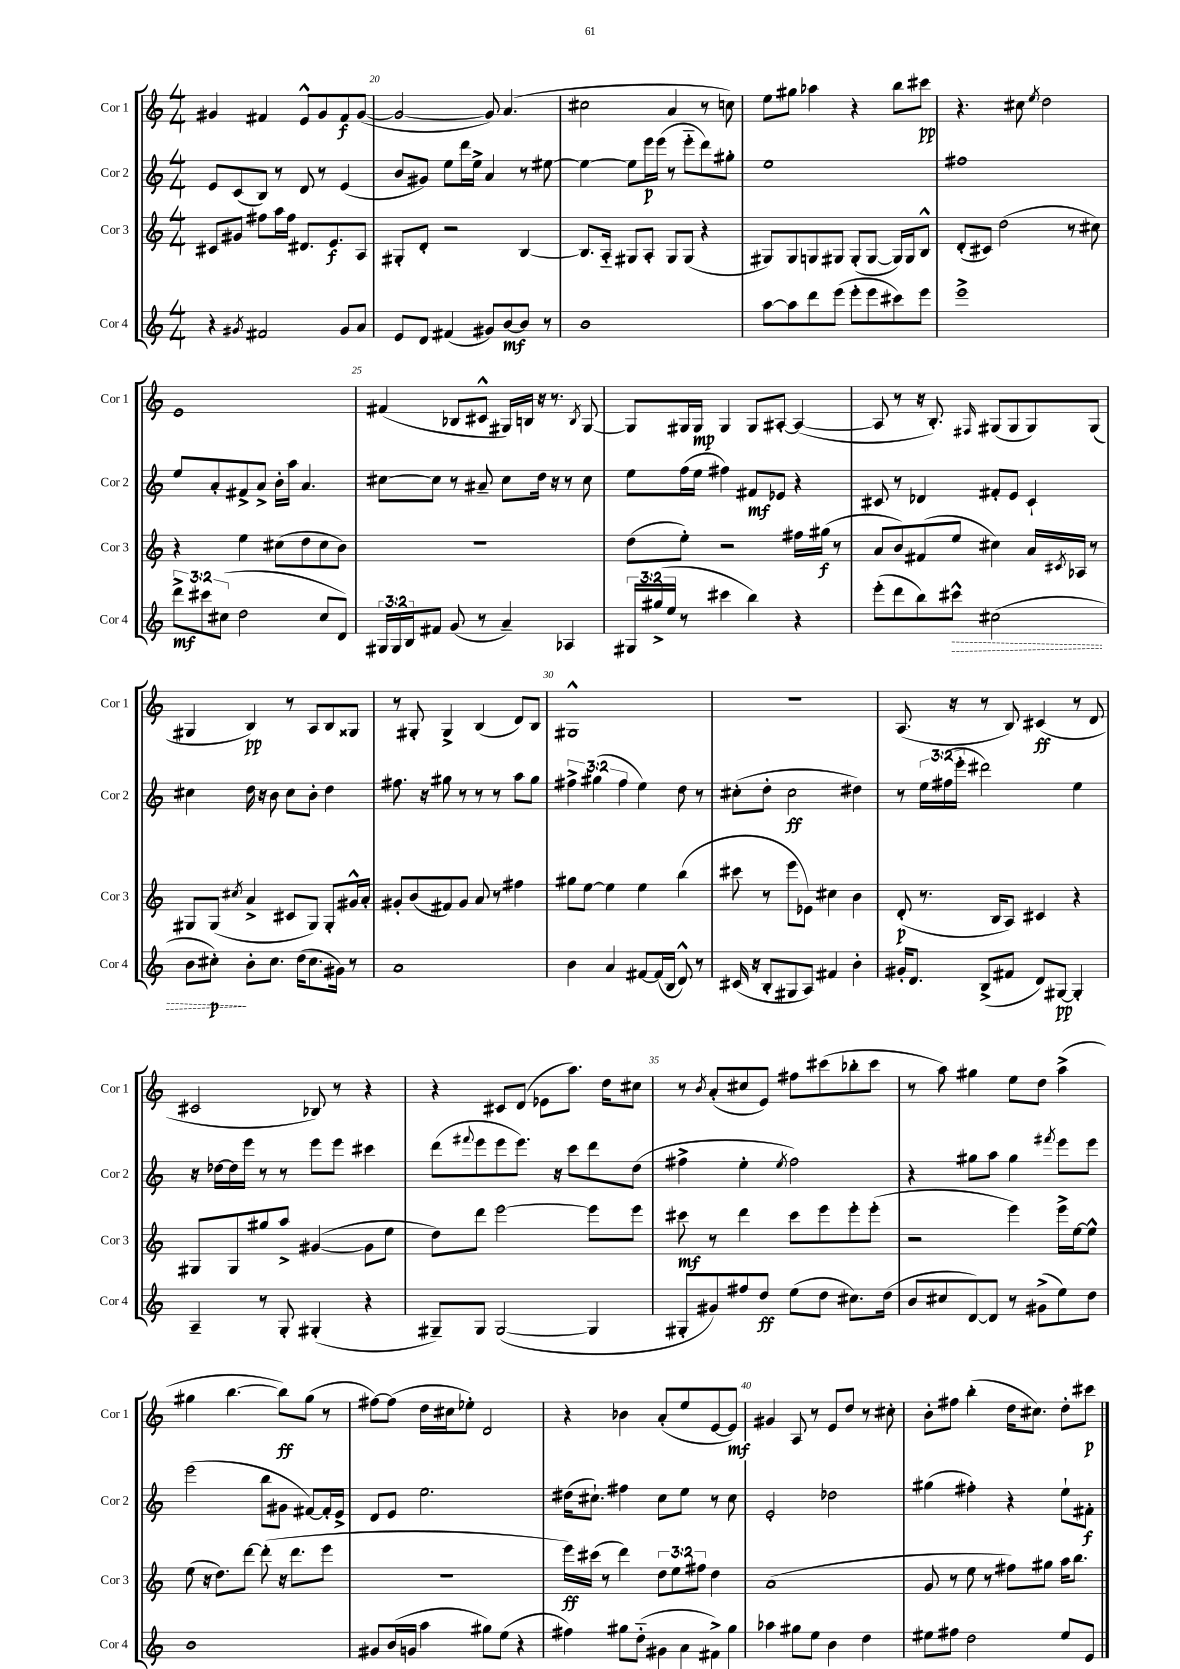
<<
\new StaffGroup <<
\new Staff = "s0" \with { instrumentName = "Cor 1" shortInstrumentName = "Cor 1" } {
    \clef treble \key c \major \numericTimeSignature \time 4/4
    gis'4 fis'4 e'8-^ gis'8 fis'8\f gis'8~( |
    gis'2~ gis'8) a'4.( |
    cis''2 a'4 r8 c''8) |
    e''8 gis''8 aes''4 r4 b''8 cis'''8\pp |
    r4. cis''8 \acciaccatura { e''8 } d''2 |
    e'1 |
    fis'4( bes8 cis'8-^ gis16) b16 r16 r8. \acciaccatura { b8 } gis8~ |
    gis8 gis16 gis16\mp gis4 gis8 ais8~-. ais4~( |
    ais8 r8 r16 b8.-.) \grace { fis16 } gis8( gis8 gis8) gis8( |
    gis4 b4\pp) r8 a8 b8 gisis8 |
    r8 gis8-. gis4-> b4( d'8) b8 |
    gis1-^ |
    R1 |
    a8.( r16 r8 b8) cis'4\ff( r8 d'8 |
    cis'2 bes8) r8 r4 |
    r4 cis'8 d'8( ees'8 a''8.) d''16 cis''8 |
    r8 \acciaccatura { b'8 } a'8-.( cis''8 e'8) fis''8 cis'''8( bes''8-. cis'''8 |
    r8 a''8) gis''4 e''8 d''8 a''4->( |
    gis''4 b''4.~ b''8\ff) gis''8( r8 |
    fis''8~) fis''8( d''16 cis''16 ees''8-.) d'2 |
    r4 bes'4 a'8-.( e''8 e'8~ e'8\mf) |
    gis'4 a8 r8 e'8 d''8 r8 cis''8-. |
    b'8-. fis''8 b''4-.( d''16 cis''8.) d''8-. cis'''8\p \bar "|." |
}
\new Staff = "s1" \with { instrumentName = "Cor 2" shortInstrumentName = "Cor 2" } {
    \clef treble \key c \major \numericTimeSignature \time 4/4 \override Staff.TupletNumber.text = #tuplet-number::calc-fraction-text
    e'8 c'8( b8) r8 d'8 r8 e'4( |
    b'8 gis'8) e''8 d'''16 e''16-> a'4 r8 eis''8~ |
    eis''4~ eis''8 e'''16\p e'''16( r8 e'''8-_ d'''8) gis''8-. |
    e''1 |
    fis''1 |
    e''8 a'8-. fis'8-> a'8-> b'16-. a''16 a'4. |
    cis''8~ cis''8 r8 ais'8-- cis''8 d''16 r16 r8 cis''8 |
    e''8 f''16( e''16 fis''4) fis'8\mf ees'8 r4 |
    cis'8 r8 des'4 fis'8-. e'8 cis'4-! |
    cis''4 d''16 r16 b'8 cis''8 b'8-. d''4 |
    fis''8. r16 gis''8 r8 r8 r8 a''8 gis''8 |
    \tuplet 3/2 { fis''4-> gis''4( fis''4 } e''4) d''8 r8 |
    cis''8-.( d''8-. cis''2\ff dis''4) |
    r8 \tuplet 3/2 { e''16 fis''16( e'''16-. } dis'''2) e''4 |
    r16 des''16~ des''16 e'''16 r8 r8 e'''8 e'''8 cis'''4 |
    d'''8( \appoggiatura { fis'''8 } e'''8 e'''8 e'''8.) r16 c'''8 d'''8 d''8( |
    fis''4-> e''4-. \acciaccatura { e''8 } fis''2) |
    r4 gis''8 a''8 gis''4 \acciaccatura { fis'''8 } e'''8 e'''8 |
    e'''2( b''8 gis'8 fis'8~) fis'16-. e'16-> |
    d'8 e'8 e''2. |
    dis''16( cis''8.-!) fis''4 cis''8 e''8 r8 cis''8 |
    e'2-. des''2 |
    gis''4( fis''4-.) r4 e''8-! fis'8-.\f \bar "|." |
}
\new Staff = "s2" \with { instrumentName = "Cor 3" shortInstrumentName = "Cor 3" } {
    \clef treble \key c \major \numericTimeSignature \time 4/4 \override Staff.TupletNumber.text = #tuplet-number::calc-fraction-text
    cis'8 gis'8 fis''8 a''16 fis''16 dis'8. e'8.\f a8 |
    gis8-. d'8-. r2 b4~ |
    b8. a16-_ gis8 a8-. gis8 gis8( r4 |
    gis8) gis8 g8 gis8 gis8-.( gis8~ gis16) gis16 b8-^ |
    d'8-.( cis'8) d''2( r8 cis''8) |
    r4 e''4 cis''8( d''8 cis''8 b'8) |
    R1 |
    d''8( e''8-.) r2 fis''16 gis''16\f( r8 |
    a'8 b'8) fis'8( e''8 cis''4) a'16 \acciaccatura { cis'8 } aes16 r8 |
    gis8 gis8( \acciaccatura { cis''8 } a'4-> cis'8 gis8) gis8-. gis'16-^ a'16-. |
    gis'8-. b'8( fis'8) gis'8 a'8 r8 fis''4 |
    gis''8 e''8~ e''4 e''4 b''4( |
    cis'''8 r8 e'''8 ees'8) cis''4 b'4 |
    d'8-.\p( r8. b16 a8) cis'4 r4 |
    gis8 gis8 gis''8 a''8-> gis'4~( gis'8 e''8 |
    d''8) d'''8 e'''2~ e'''8 e'''8 |
    cis'''8\mf r8 d'''4 cis'''8 e'''8 e'''8-. e'''8-.( |
    r2 e'''4) e'''16-> e''16~ e''8-^ |
    e''8( r16 d''8.) d'''8~ d'''8-.( r16 d'''8. e'''8 |
    R1 |
    e'''16\ff) cis'''16( r8 d'''4) \tuplet 3/2 { d''8 e''8 fis''8 } d''4 |
    a'1( |
    g'8 r8 e''8 r8 fis''8) gis''8 a''16 b''8. \bar "|." |
}
\new Staff = "s3" \with { instrumentName = "Cor 4" shortInstrumentName = "Cor 4" } {
    \clef treble \key c \major \numericTimeSignature \time 4/4 \override Staff.TupletNumber.text = #tuplet-number::calc-fraction-text
    r4 \acciaccatura { gis'8 } fis'2 gis'8 a'8 |
    e'8 d'8 fis'4( gis'8) b'8~\mf b'8 r8 |
    b'1 |
    a''8~ a''8 d'''8 e'''8( e'''8-. e'''8 cis'''8) e'''8 |
    e'''1-> |
    \tuplet 3/2 { d'''8->\mf cis'''8 cis''8( } d''2 cis''8 d'8) |
    \tuplet 3/2 { gis16 gis16 b16 } fis'8 g'8( r8 a'4--) aes4 |
    \tuplet 3/2 { gis16 gis''16->( e''16 } r8 cis'''4 b''4) r4 |
    e'''8-.( d'''8 b''8) \once \override Hairpin.style = #'dashed-line cis'''8-^\> cis''2( |
    b'8 cis''8-.\p\!) b'8-. cis''8. d''16( cis''8. gis'16) r8 |
    a'1 |
    b'4 a'4 fis'8~ fis'16( b16 d'8-^) r8 |
    cis'16( r16 b8-. gis8 a8) fis'4 b'4-. |
    gis'16-. d'8. b8->( fis'8 d'8) gis8~\pp gis4-. |
    a4-- r8 g8-. gis4-.( r4 |
    gis8--) gis8 gis2~( gis4 |
    gis8-. gis'8) fis''8 d''8\ff e''8( d''8 cis''8.) d''16( |
    b'8 cis''8 d'8~) d'8 r8 gis'8->( e''8) d''8 |
    b'1 |
    gis'8 b'16( g'16 a''4 gis''8) e''8( r4 |
    fis''4) gis''8 d''8-_( gis'8 a'8 fis'8->) gis''8 |
    aes''4 gis''8 e''8 b'4 d''4 |
    eis''8 fis''8 d''2 eis''8 e'8 \bar "|." |
}
>>
>>
\layout { \context { \Score currentBarNumber = #19 \override BarNumber.break-visibility = ##(#f #t #t) barNumberVisibility = #(every-nth-bar-number-visible 5) } }
